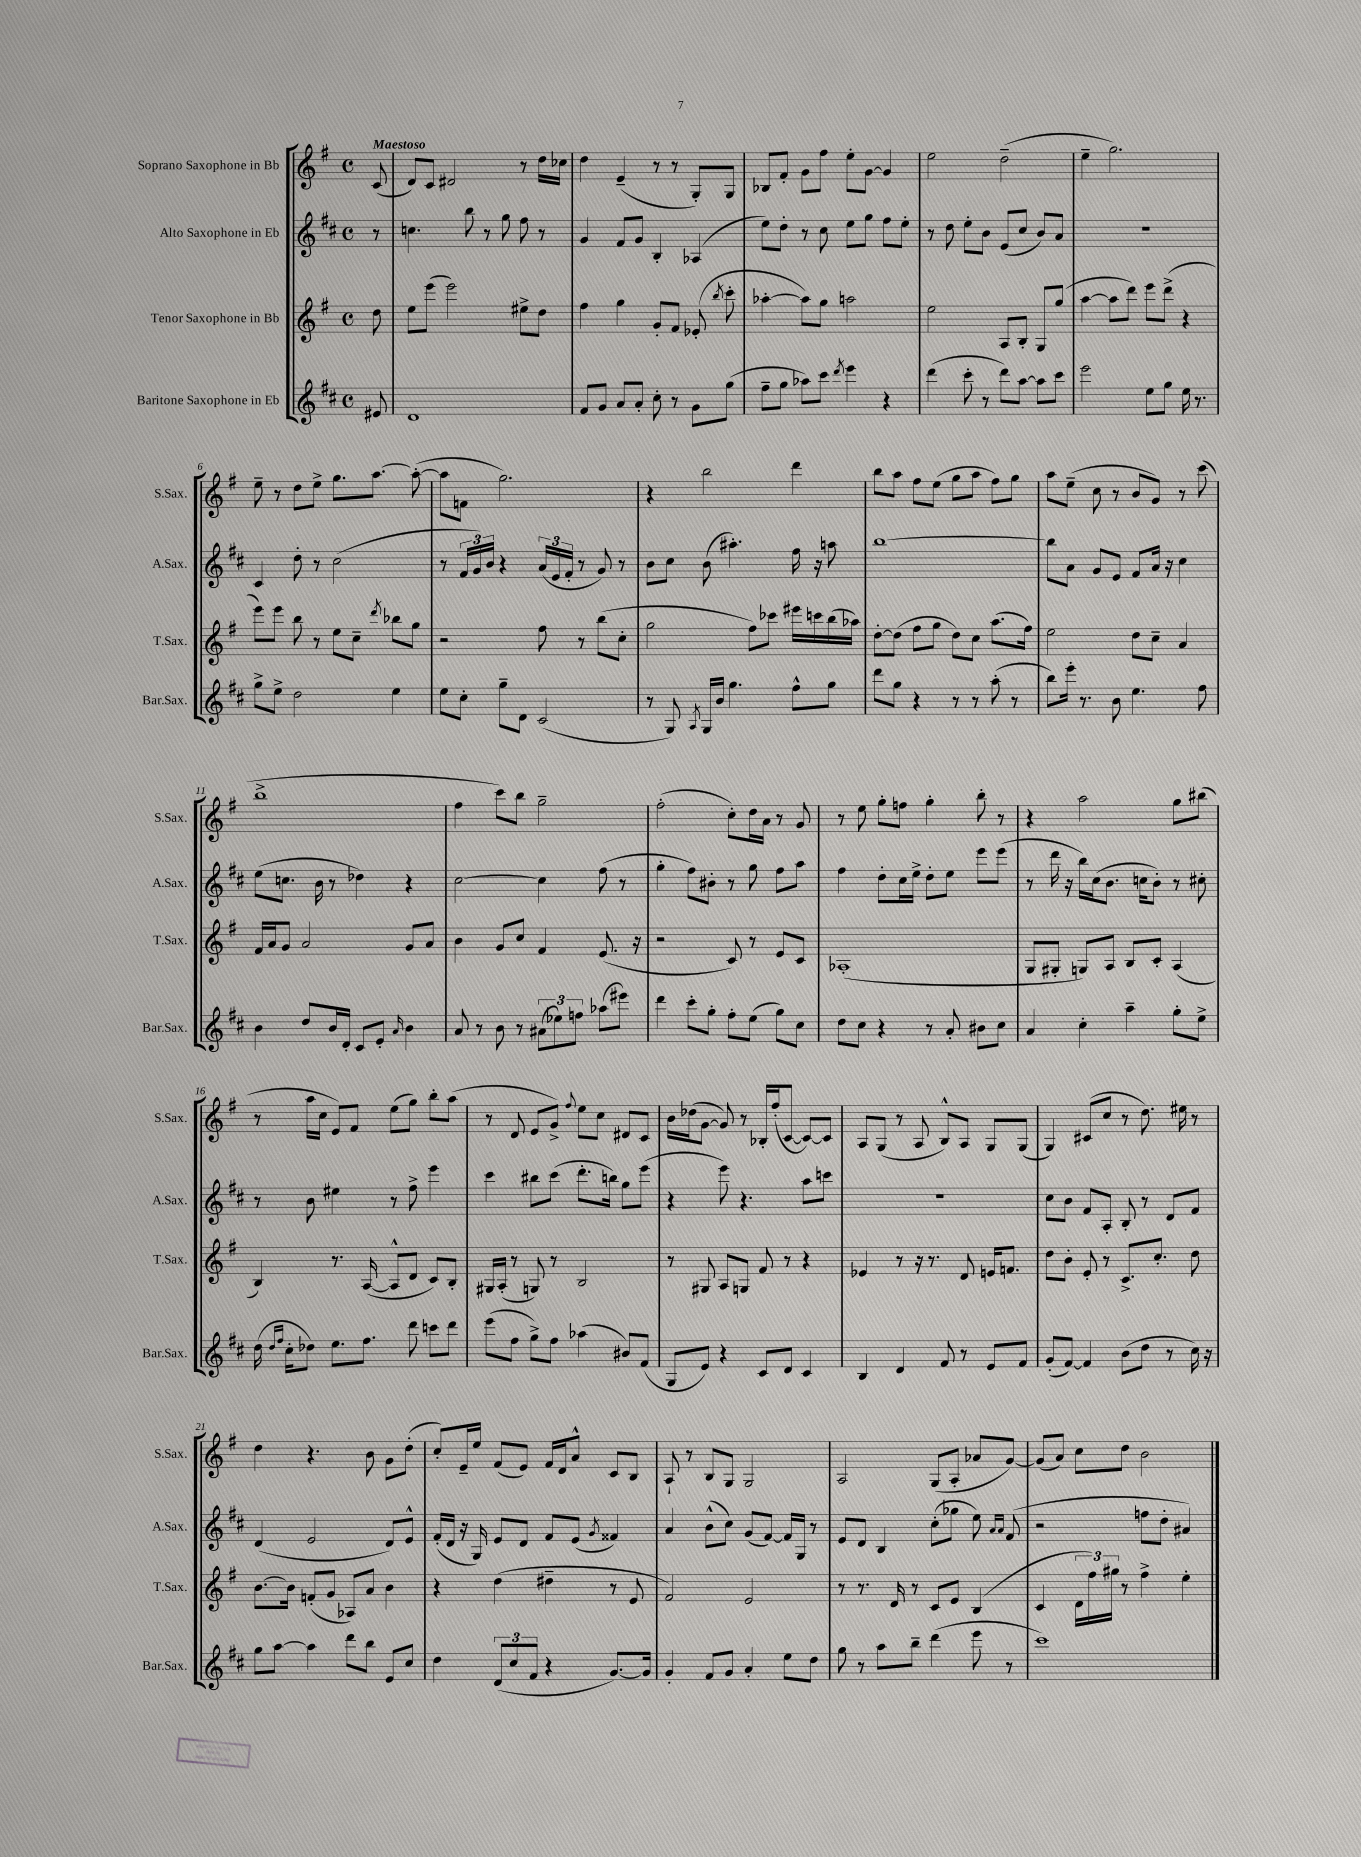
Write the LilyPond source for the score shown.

<<
\new StaffGroup <<
\new Staff = "s0" \with { instrumentName = "Soprano Saxophone in Bb" shortInstrumentName = "S.Sax." } {
    \clef treble \key g \major \defaultTimeSignature \time 4/4 \partial 8 \tempo "Maestoso"
    \autoBeamOff c'8( |
    d'8[) c'8] dis'2 r8 d''16[ ces''16] |
    d''4 e'4--( r8 r8 g8[-.) g8] |
    bes8[ fis'8]-. g'8[ fis''8] e''8[-. g'8]~ g'4 |
    e''2 d''2--( |
    e''4-- g''2.) |
    e''8-- r8 d''8[ e''8]-> g''8.[ a''8.]~ a''8~-.( |
    a''8[ f'8] g''2.) |
    r4 b''2 d'''4 |
    b''8[ a''8] fis''8[ e''8]( g''8[ a''8] fis''8[) g''8] |
    a''8[ e''8]--( c''8 r8 b'8[ g'8]) r8 c'''8( |
    b''1-> |
    fis''4 c'''8[) b''8] g''2-- |
    fis''2-.( c''8[-.) d''16 a'16] r8 g'8 |
    r8 e''8 g''8[-. f''8] g''4-. b''8-. r8 |
    r4 a''2 g''8[ bis''8]( |
    r8 a''16[ c''16] e'8[) fis'8] e''8[( g''8]) b''8[-. a''8]( |
    r8 d'8 e'8[ g'8]->) \appoggiatura { fis''8 } e''8[ c''8] dis'8[ c'8] |
    b'16[ des''16( g'8]~ g'8) r8 bes16[-. fis''16-.( c'8]~ c'8[~) c'8] |
    a8[ g8]( r8 a8 b8[-^) a8] g8[ g8]( |
    g4) cis'8[( c''8] r8 d''8.) eis''16 r8 |
    d''4 r4. b'8 g'8[ d''8]-.( |
    c''8[-.) e'16-- e''16] fis'8[( e'8]) fis'16[ d'16 a'8]-^ c'8[ b8] |
    a8-! r8 b8[ g8] g2 |
    a2 g8[( a8]-. aes'8[ g'8]~) |
    g'8[( a'8]) c''8[ d''8] b'2 \bar "|." |
}
\new Staff = "s1" \with { instrumentName = "Alto Saxophone in Eb" shortInstrumentName = "A.Sax." } {
    \clef treble \key d \major \defaultTimeSignature \time 4/4 \partial 8
    \autoBeamOff r8 |
    c''4. b''8 r8 g''8 fis''8 r8 |
    g'4 fis'8[ g'8] b4-. aes4( |
    e''8[) d''8]-. r8 cis''8 e''8[ g''8] fis''8[ e''8]-. |
    r8 d''8 e''8[-. b'8] e'8[( cis''8] b'8[) a'8] |
    R1 |
    cis'4 d''8-. r8 cis''2( |
    r8 \tuplet 3/2 { fis'16[ g'16) b'16] } r4 \tuplet 3/2 { a'16[( e'16 fis'16]-. } r8 g'8) r8 |
    b'8[ cis''8] b'8( ais''4.-.) fis''16 r16 a''8 |
    b''1~ |
    b''8[ a'8] g'8[ e'8] fis'8[ a'16] r16 cis''4 |
    e''8[( c''8.] b'16 r8 des''4) r4 |
    cis''2~ cis''4 fis''8( r8 |
    g''4-. fis''8[) bis'8]-. r8 g''8 fis''8[ a''8] |
    fis''4 d''8[-. cis''16 e''16]-> d''8[-. e''8] e'''8[ e'''8]( |
    r8 d'''16 r16 b''16[) cis''16( b'8.] c''16[ b'8]-.) r8 cis''8-. |
    r8 b'8 eis''4 r8 fis''8-> e'''4 |
    cis'''4 bis''8[ cis'''8]( d'''8.[-. b''16]) g''8[ e'''8]( |
    r4 e'''8) r4. a''8[ c'''8] |
    r1 |
    cis''8[ b'8] fis'8[ a8]-. b8-. r8 d'8[ fis'8] |
    d'4( e'2 d'8[) e'8]-^ |
    fis'16[-.( d'16] r16 g16) e'8[ d'8] fis'8[ e'8]( \acciaccatura { g'8 } fisis'4) |
    a'4 b'8[-^( cis''8]) g'8[( fis'8]~) fis'16[ g16] r8 |
    e'8[ d'8] b4 cis''8[-.( ges''8] e''8) \grace { a'16[ a'16] } fis'8( |
    r2 f''8[ d''8]-. ais'4) \bar "|." |
}
\new Staff = "s2" \with { instrumentName = "Tenor Saxophone in Bb" shortInstrumentName = "T.Sax." } {
    \clef treble \key g \major \defaultTimeSignature \time 4/4 \partial 8
    \autoBeamOff d''8 |
    e''8[ e'''8]( e'''2) eis''8[-> d''8] |
    fis''4 g''4 g'8[-. fis'8] ees'8-.( \acciaccatura { b''8 } c'''8-. |
    aes''4~-. aes''8[) g''8] a''2 |
    e''2 a8[ b8]-. g8[ g''8]( |
    a''4~ a''8[ d'''8]) e'''8[ d'''8]->( r4 |
    e'''8[) e'''8] b''8 r8 e''8[ c''8]-- \acciaccatura { d'''8 } bes''8[ g''8] |
    r2 fis''8 r8 b''8[( c''8]-. |
    g''2 fis''8[) ces'''8] eis'''16[ c'''16 b''16( aes''16]) |
    d''8[~-. d''8]( fis''8[ g''8] d''8[) c''8] a''8.[( fis''16]) |
    e''2 d''8[ c''8]-- a'4 |
    fis'16[ a'16 g'8] a'2 g'8[ a'8] |
    b'4 g'8[ c''8] fis'4 e'8.( r16 |
    r2 c'8) r8 e'8[ c'8] |
    aes1-.( |
    g8[ gis8]-. g8[) a8] b8[ c'8]-. a4( |
    b4) r8. a16~( a8[-^ d'8] c'8[) b8]-. |
    gis16[ a16]-.( r8 g8) r8 b2 |
    r8 gis8 a8[ g8] fis'8 r8 r4 |
    ees'4 r8 r16 r8. d'8 e'16[ f'8.] |
    d''8[ b'8]-. e'8-. r8 c'8.[-> c''8.]-. d''8 |
    b'8.[~ b'16] f'8[-.( g'8] aes8[) a'8] b'4 |
    r4 d''4( dis''4-- r8 e'8 |
    fis'2) e'2 |
    r8 r8. d'16 r8 c'8[ e'8] b4( |
    c'4 \tuplet 3/2 { d'16[ fis''16) gis''16] } r8 fis''4-> e''4-. \bar "|." |
}
\new Staff = "s3" \with { instrumentName = "Baritone Saxophone in Eb" shortInstrumentName = "Bar.Sax." } {
    \clef treble \key d \major \defaultTimeSignature \time 4/4 \partial 8
    \autoBeamOff eis'8 |
    d'1 |
    fis'8[ g'8] a'8[ a'8]-. cis''8-. r8 g'8[ g''8]( |
    fis''8[-- g''8] aes''8[) cis'''8] \acciaccatura { d'''8 } e'''4 r4 |
    d'''4( cis'''8-. r8 d'''8[) a''8]~ a''8[ cis'''8] |
    e'''2 e''8[ g''8] e''16 r8. |
    g''8[-> e''8]-> d''2 e''4 |
    e''8[ cis''8]-. g''8[-- d'8] cis'2( |
    r8 g8) \acciaccatura { a8 } g16[ b'16] g''4. fis''8[-^ g''8] |
    d'''8[ g''8] r4 r8 r8 a''8-.( r8 |
    b''8[) e'''16]-. r8. b'8 e''4. fis''8 |
    b'4 d''8[ b'16 d'16]-. cis'8[ e'8]-. \grace { a'16 } b'4 |
    a'8 r8 b'8 r8 \tuplet 3/2 { ais'8[( ees''8) f''8] } aes''8[( eis'''8]) |
    d'''4 cis'''8[-. g''8]-. fis''8[-. e''8]( g''8[) cis''8] |
    d''8[ cis''8] r4 r8 a'8-. bis'8[ cis''8] |
    a'4 cis''4-. a''4-- g''8[-. e''8]-> |
    d''16( \grace { d''16[ fis''16] } cis''16[-. des''8]) e''8.[ fis''8.] d'''8 c'''8[ d'''8] |
    e'''8[( fis''8] g''8[->) fis''8] aes''4( bis'8[) fis'8]( |
    g8[ e'8]) r4 cis'8[ d'8] cis'4 |
    b4 d'4 fis'8 r8 e'8[ fis'8] |
    g'8[-.( fis'8]~) fis'4 b'8[( d''8] r8 cis''16) r16 |
    g''8[ a''8]~ a''4 d'''8[ b''8] e'8[ cis''8] |
    d''4 \tuplet 3/2 { d'8[( cis''8 fis'8] } r4 g'8.[~) g'16] |
    g'4-. fis'8[ g'8] a'4-. e''8[ d''8] |
    g''8 r8 a''8[ b''8]-- d'''4( e'''8 r8 |
    cis'''1) \bar "|." |
}
>>
>>
